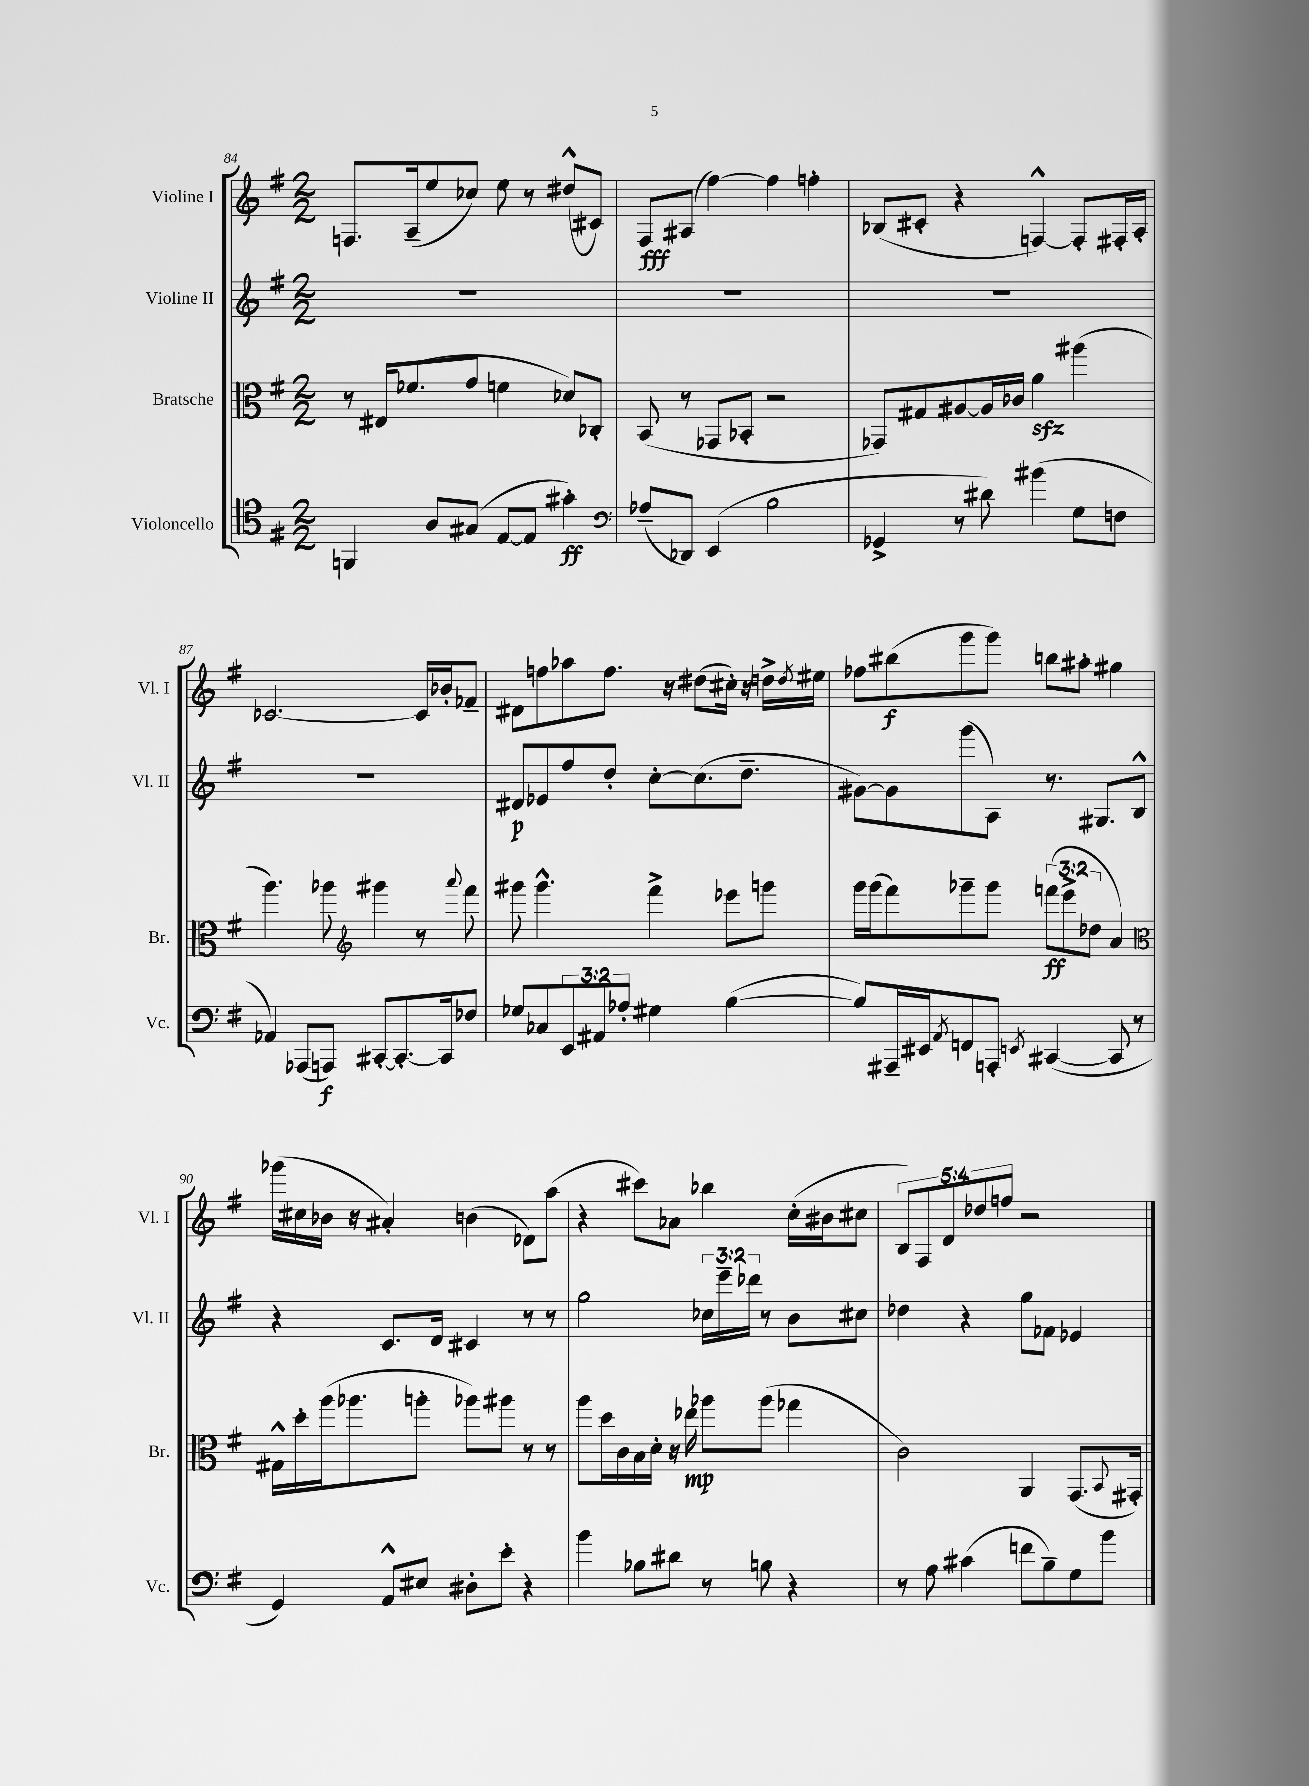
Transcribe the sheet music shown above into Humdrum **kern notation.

**kern	**kern	**kern	**kern
*staff4	*staff3	*staff2	*staff1
*clefC4	*clefC3	*clefG2	*clefG2
*k[f#]	*k[f#]	*k[f#]	*k[f#]
*M2/2	*M2/2	*M2/2	*M2/2
4FF/	8r	1r	8.F/L
.	16E#/LK	.	.
.	(8.f-/	.	(16A~/k
8A/L	.	.	8ee/
(8G#/J	8g/J	.	8cc-/J)
[8E/L	4f\	.	8ee\
8E/]J	.	.	8r
4g#'\)	8d-/L)	.	(8dd#^^/L
.	8C-'/J	.	8c#/J)
=	=	=	=
*clefF4	*	*	*
(8A-~/L	(8BB/	1r	8F#/L
8DD-/J)	8r	.	(8A#/J
(4EE/	8GG-/L	.	[4ff#\)
.	8BB-'/J	.	.
2B\	2r	.	4ff#\]
.	.	.	4ff'\
=	=	=	=
4GG-^/	8GG-/L)	1r	(8B-/L
.	8G#/	.	8c#'/J
8r	[8A#/	.	4r
8d#\)	16A#/]L	.	.
.	16c-/JJ	.	.
(4b#\	4a\	.	[4F^^/)
8G\L	(4aa#\	.	8F'/]L
8F\J	.	.	16F#'/L
.	.	.	16A'/JJ
=	=	=	=
4AA-/)	4.aa\)	1r	[2.c-/
(8AAA-/L	.	.	.
8AAA/J)	8aa-\	.	.
*	*clefG2	*	*
[8CC#'/L	4ggg#\	.	.
8.CC#'/_	.	.	.
.	8r	.	16c-/]LL
16CC#/]k	.	.	16b-'/J
.	8qqaaa/	.	.
8F-/J	8fff#\	.	8f-~/J
=	=	=	=
8G-/L	8ggg#\	8d#/L	8d#\L
8C-/	4.ggg#^^\	8e-/	8ff\
12EE/	.	8ff#/	8aa-\
12AA#/	.	.	.
.	.	8dd'/J	8.ff\J
12A-'/J	.	.	.
4G#\	4fff#^\	[8cc'\L	.
.	.	.	16r
.	.	(8.cc\]	(8dd#\L
([4B\	8eee-\L	.	16cc#'\Jk)
.	.	8.dd~\J	16r
.	8ggg\J	.	16dd^\LL
.	.	.	8qdd/
.	.	.	16ee#\JJ
=	=	=	=
8B/]L)	16ggg\LL	[8g#\L)	8ff-\L
.	(16ggg\J	.	.
16AAA#~/L	8fff#\)	8g#\]	(8bb#\
16EE#/J	.	.	.
8qAA/	.	.	.
8FF/	8ggg-~\	(8ggg\	8ggg\
8AAA'/J	8ggg-\J	8A\J)	8ggg\J)
8qEE/	.	.	.
([4CC#/	(12fff\L	8.r	8bb\L
.	12eee^\	.	.
.	.	.	8aa#'\J
.	12dd-\J	.	.
.	.	8.G#/L	.
8CC#/]	4a/)	.	4gg#\
8r	.	8B^^/J	.
=	=	=	=
*	*clefC3	*	*
4GG/)	16G#^^\LL	4r	(16ggg-\LL
.	16dd'\	.	16cc#\
.	(16aa\J	.	16b-\JJ
.	8.aa-\	.	16r
8AA^^/L	.	8.c/L	4a#'/)
8E#/J	8aa'\J	.	.
.	.	16d/Jk	.
8D#'\L	8aa-\L)	4c#/	(4b\
8e'\J	8aa#\J	.	.
4r	8r	8r	8d-\L)
.	8r	8r	(8aa\J
=	=	=	=
4b\	8aa\L	2gg\	4r
.	16dd\L	.	.
.	16c\	.	.
8B-\L	16B\	.	8ccc#\L)
.	16d'\JJ	.	.
8d#\J	16r	.	8a-\J
.	16ee-\	.	.
8r	8aa-\L	24cc-\LL	4bb-\
.	.	24eee~\	.
.	.	24ddd-\JJ	.
8B\	(8aa-\J	8r	.
4r	4gg-\	8b\L	(16cc'\LL
.	.	.	16b#\J
.	.	8cc#\J	8cc#\J
=	=	=	=
8r	2c\)	4dd-\	10B/L)
.	.	.	10F#/
8A\	.	.	.
.	.	.	10d/
(4c#\	.	4r	.
.	.	.	10dd-/
.	.	.	10ff/J
8f\L	4AA/	8gg\L	2r
8B~\)	.	8f-\J	.
8G\	(8.GG/L	4e-/	.
8b\J	.	.	.
.	8qqBB/	.	.
.	16GG#'/Jk)	.	.
==	==	==	==
*-	*-	*-	*-
